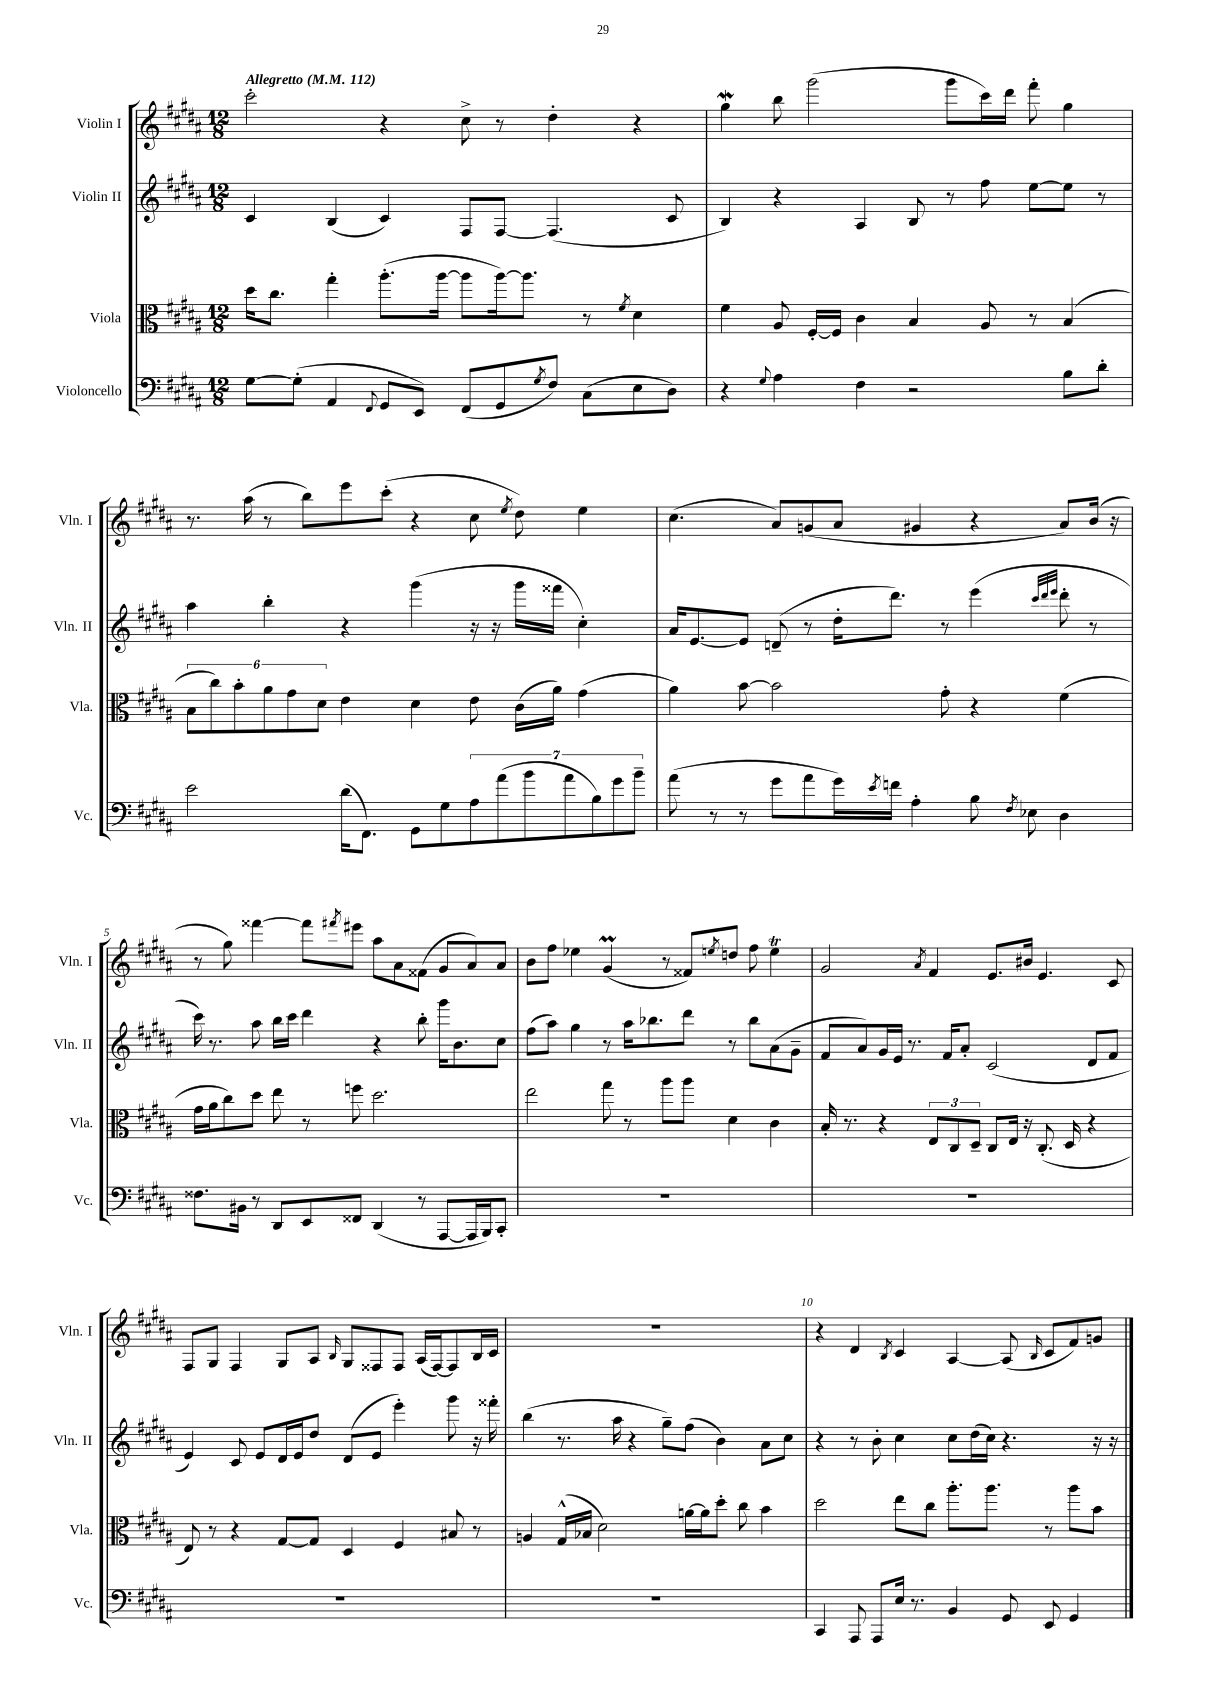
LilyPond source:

<<
\new StaffGroup <<
\new Staff = "s0" \with { instrumentName = "Violin I" shortInstrumentName = "Vln. I" } {
    \clef treble \key b \major \numericTimeSignature \time 12/8 \tempo "Allegretto" 4 = 112
    cis'''2-. r4 cis''8-> r8 dis''4-. r4 |
    gis''4\mordent b''8 gis'''2( gis'''8 cis'''16) dis'''16 fis'''8-. gis''4 |
    r8. ais''16( r8 b''8) e'''8 cis'''8-.( r4 cis''8 \acciaccatura { e''8 } dis''8) e''4 |
    cis''4.( ais'8) g'8( ais'8 gis'4 r4 ais'8) b'16( r16 |
    r8 gis''8) fisis'''4~ fisis'''8 \acciaccatura { fis'''8 } eis'''8 ais''8 ais'8 fisis'8( gis'8 ais'8) ais'8 |
    b'8 fis''8 ees''4 gis'4\prall( r8 fisis'8) \acciaccatura { e''8 } d''8 fis''8 e''4\trill |
    gis'2 \acciaccatura { ais'8 } fis'4 e'8. bis'16 e'4. cis'8 |
    fis8 gis8 fis4 gis8 ais8 \grace { b16 } gis8 fisis8 fisis8 ais16( fisis16~) fisis8 b16 cis'16 |
    R1. |
    r4 dis'4 \acciaccatura { b8 } cis'4 ais4~ ais8( \grace { b16 } cis'8 fis'8) g'8 \bar "|." |
}
\new Staff = "s1" \with { instrumentName = "Violin II" shortInstrumentName = "Vln. II" } {
    \clef treble \key b \major \numericTimeSignature \time 12/8
    cis'4 b4( cis'4) fis8 fis8~ fis4.( cis'8 |
    b4) r4 ais4 b8 r8 fis''8 e''8~ e''8 r8 |
    ais''4 b''4-. r4 gis'''4( r16 r16 gis'''16 fisis'''16 cis''4-.) |
    ais'16 e'8.~ e'8 d'8--( r8 dis''16-. dis'''8.) r8 e'''4( \grace { cis'''32 dis'''32 e'''32 } dis'''8-. r8 |
    cis'''16) r8. ais''8 b''16 cis'''16 dis'''4 r4 b''8-. gis'''16 b'8. cis''8 |
    fis''8( ais''8) gis''4 r8 ais''16 bes''8. dis'''8 r8 bes''8 ais'8( gis'8-- |
    fis'8 ais'8) gis'16 e'16 r8. fis'16 ais'8-. cis'2( dis'8 fis'8 |
    e'4) cis'8 e'8 dis'16 e'16 dis''8 dis'8( e'8 e'''4-.) gis'''8 r16 fisis'''16-. |
    b''4( r8. ais''16 r4 gis''8--) fis''8( b'4) ais'8 cis''8 |
    r4 r8 b'8-. cis''4 cis''8 dis''16( cis''16) r4. r16 r16 \bar "|." |
}
\new Staff = "s2" \with { instrumentName = "Viola" shortInstrumentName = "Vla." } {
    \clef alto \key b \major \numericTimeSignature \time 12/8
    dis''16 cis''8. gis''4-. ais''8.-.( ais''16~ ais''8 ais''16~) ais''8. r8 \acciaccatura { fis'8 } dis'4 |
    fis'4 ais8 fis16~-. fis16 cis'4 b4 ais8 r8 b4( |
    \tuplet 6/4 { b8 cis''8) b'8-. ais'8 gis'8 dis'8 } e'4 dis'4 e'8 cis'16( ais'16) gis'4( |
    ais'4) b'8~ b'2 gis'8-. r4 fis'4( |
    gis'16 ais'16 cis''8) dis''8 e''8 r8 f''8 dis''2. |
    e''2 gis''8 r8 ais''8 ais''8 dis'4 cis'4 |
    b16-. r8. r4 \tuplet 3/2 { e8 cis8 dis8-- } cis8 e16 r16 cis8.-.( dis16 r4 |
    e8) r8 r4 gis8~ gis8 dis4 fis4 bis8 r8 |
    a4 gis16-^( bes16 dis'2) a'16~ a'16 dis''8-. cis''8 b'4 |
    dis''2 e''8 cis''8 ais''8.-. ais''8. r8 ais''8 b'8 \bar "|." |
}
\new Staff = "s3" \with { instrumentName = "Violoncello" shortInstrumentName = "Vc." } {
    \clef bass \key b \major \numericTimeSignature \time 12/8
    gis8~ gis8-.( ais,4 \appoggiatura { fis,8 } gis,8 e,8) fis,8( gis,8 \acciaccatura { gis8 } fis8) cis8( e8 dis8) |
    r4 \appoggiatura { gis8 } ais4 fis4 r2 b8 dis'8-. |
    e'2 dis'16( fis,8.) gis,8 gis8 \tuplet 7/4 { ais8 ais'8( b'8 ais'8 b8) gis'8 b'8-- } |
    ais'8( r8 r8 gis'8 ais'8 gis'16) \acciaccatura { e'8 } f'16 ais4-. b8 \acciaccatura { fis8 } ees8 dis4 |
    fisis8. bis,16 r8 dis,8 e,8 fisis,8 dis,4( r8 ais,,8~ ais,,16 b,,16) cis,8-. |
    R1. |
    R1. |
    R1. |
    R1. |
    cis,4 ais,,8 ais,,8 e16 r8. b,4 gis,8 e,8 gis,4 \bar "|." |
}
>>
>>
\layout { \context { \Score \override BarNumber.break-visibility = ##(#f #t #t) barNumberVisibility = #(every-nth-bar-number-visible 5) } }
